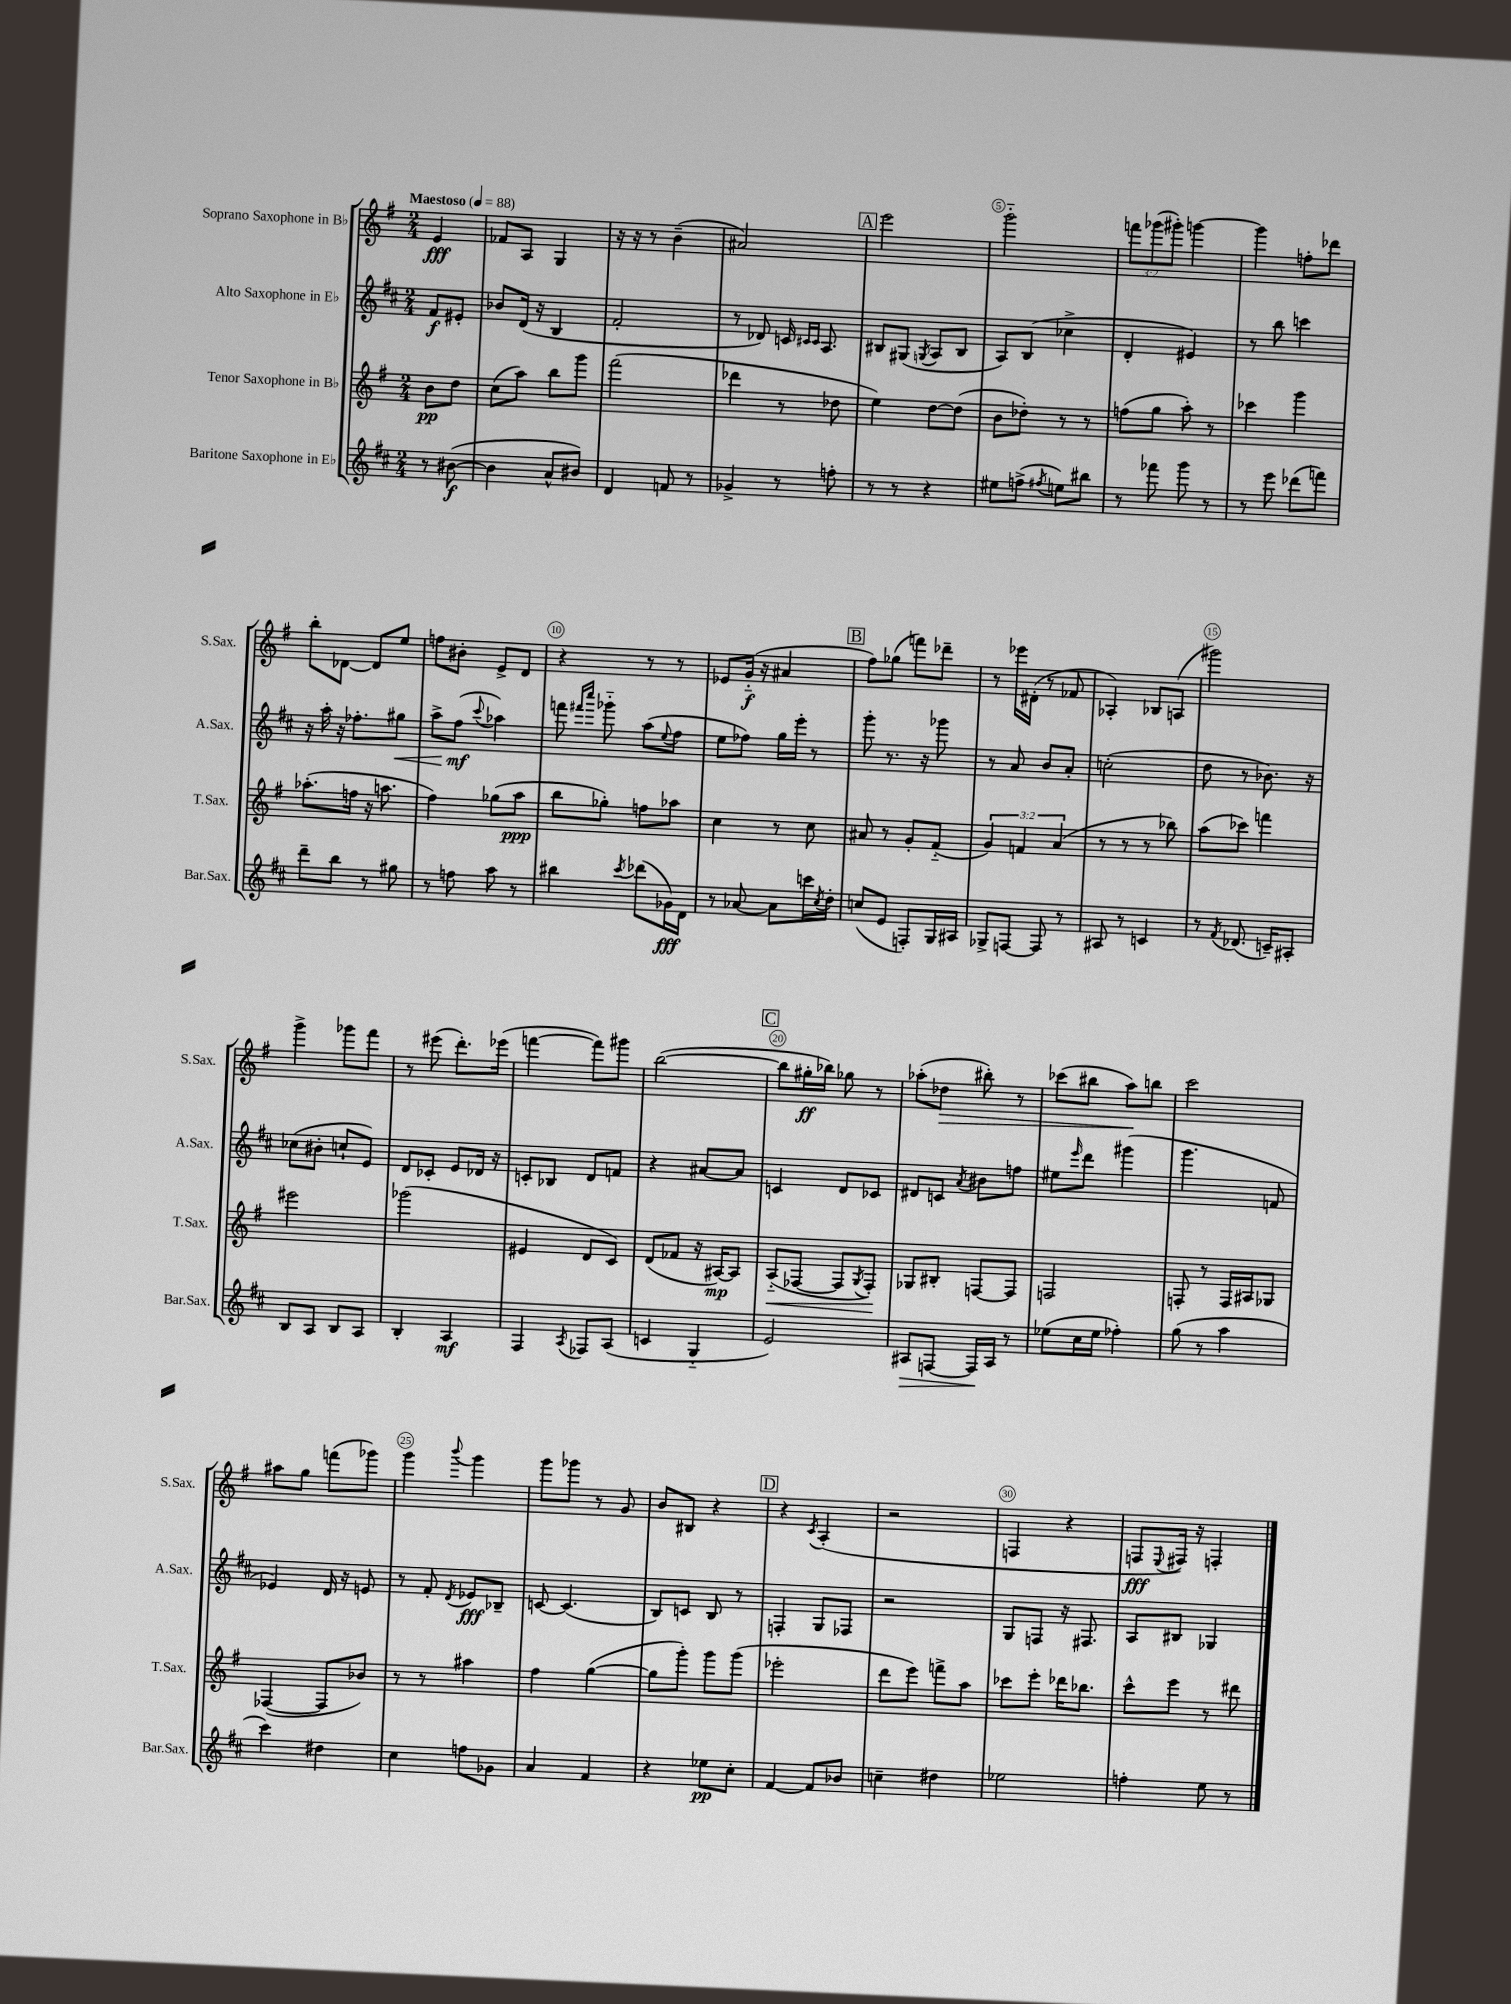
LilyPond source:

<<
\new StaffGroup <<
\new Staff = "s0" \with { instrumentName = "Soprano Saxophone in Bb" shortInstrumentName = "S.Sax." } {
    \clef treble \key g \major \numericTimeSignature \time 2/4 \override Staff.TupletNumber.text = #tuplet-number::calc-fraction-text \partial 4 \tempo "Maestoso" 4 = 88
    e'4\fff |
    fes'8 a8 g4 |
    r16 r16 r8 b'4--( |
    ais'2) |
    \mark \markup { \box "A" } e'''2 |
    g'''2-_ |
    \tuplet 3/2 { f'''8 ges'''8( gis'''8-.) } g'''4~ |
    g'''4 f''8-. des'''8 |
    b''8-. des'8~ des'8 e''8 |
    f''8 bis'8-. e'8-> d'8 |
    r4 r8 r8 |
    ees'8 g'16-_\f( r16 ais'4 |
    \mark \markup { \box "B" } fis''8) ges''8( f'''8) des'''8-- |
    r8 ees'''16 dis'16-.( r8 fes'8 |
    aes4-.) bes8 a8( |
    gis'''2) |
    g'''4-> ges'''8 fis'''8 |
    r8 eis'''8( d'''8.-.) ees'''16( |
    f'''4~ f'''8) gis'''8 |
    b''2~( |
    \mark \markup { \box "C" } b''8 gis''16-.\ff bes''16) ges''8 r8 |
    aes''8-.( des''8\> bis''8-.) r8 |
    ces'''8( bis''8 a''8\!) b''8 |
    c'''2 |
    ais''8 g''8 f'''8( ges'''8) |
    g'''4 \appoggiatura { b'''8 } g'''4 |
    g'''8 ges'''8 r8 g'8 |
    b'8 bis8 r4 |
    \mark \markup { \box "D" } r4 \acciaccatura { c'8 } a4-.( |
    r2 |
    f4 r4 |
    f8\fff \appoggiatura { e8 } fis16) r16 f4-. \bar "|." |
}
\new Staff = "s1" \with { instrumentName = "Alto Saxophone in Eb" shortInstrumentName = "A.Sax." } {
    \clef treble \key d \major \numericTimeSignature \time 2/4 \partial 4
    fis'8\f eis'8-. |
    bes'8 d'16( r16 b4 |
    fis'2-. |
    r8 des'8) c'16 \grace { cis'16 cis'16 } a8. |
    \mark \markup { \box "A" } bis8 gis8( \acciaccatura { g8 } a8 bis8 |
    a8) b8( ces''4-> |
    d'4-. eis'4) |
    r8 b''8 c'''4 |
    r16 a''16-. r16 fes''8.-. gis''8\< |
    a''8-> fis''8\mf\!( \appoggiatura { cis'''8 } aes''4) |
    f'''8 \grace { fis'''16 cis''''16 } ges'''8-_ a''8( \appoggiatura { e''8 } fis''8 |
    e''8 fes''8) g''16 e'''16-. r8 |
    \mark \markup { \box "B" } g'''8-. r8. r16 ges'''8 |
    r8 a'8 b'8 a'8-. |
    c''2-.( |
    d''8 r8 bes'8.) r16 |
    ces''8( bis'8-. c''8-! e'8) |
    d'8 ces'8-. e'8 des'16 r16 |
    c'8-. bes8 d'8 f'8 |
    r4 ais'8~ ais'8 |
    \mark \markup { \box "C" } c'4 d'8 ces'8 |
    dis'8 c'8 \acciaccatura { a'8 } bis'8 f''8 |
    eis''8 \grace { e'''16 } d'''8 gis'''4( |
    g'''4. f'8 |
    ees'4) d'16 r16 e'8 |
    r8 fis'8-. \acciaccatura { d'8 } ees'8\fff bes8-- |
    c'8~ c'4.( |
    b8) c'8 b8 r8 |
    \mark \markup { \box "D" } f4-. g8 fes8 |
    r2 |
    g8 f8 r16 fis8. |
    a8 bis8 ges4 \bar "|." |
}
\new Staff = "s2" \with { instrumentName = "Tenor Saxophone in Bb" shortInstrumentName = "T.Sax." } {
    \clef treble \key g \major \numericTimeSignature \time 2/4 \override Staff.TupletNumber.text = #tuplet-number::calc-fraction-text \partial 4
    b'8\pp d''8 |
    c''8( a''8) b''8 g'''8 |
    fis'''2( |
    des'''4 r8 des''8 |
    \mark \markup { \box "A" } e''4) d''8~ d''8( |
    b'8 des''8-.) r8 r8 |
    f''8( g''8 a''8-.) r8 |
    ces'''4 g'''4 |
    aes''8.-.( f''16 r16 a''8. |
    fis''4) ges''8( a''8\ppp |
    b''8 ges''8-.) f''8 aes''8 |
    c''4 r8 c''8 |
    \mark \markup { \box "B" } ais'8 r8 g'8-. fis'8-_( |
    \tuplet 3/2 { g'4) f'4 a'4( } |
    r8 r8 r8 bes''8) |
    a''8( ces'''8) f'''4 |
    eis'''2 |
    ges'''2( |
    eis'4 d'8 c'8) |
    d'8( fes'8 r16 ais16~\mp) ais8 |
    \mark \markup { \box "C" } a8-_\<( fes8~ fes8 \acciaccatura { g8 } fes8-.\!) |
    ges8 bis8-. f8~ f8 |
    f2 |
    f8-. r8 f16 ais16 ges8 |
    fes4~( fes8 bes'8) |
    r8 r8 ais''4 |
    fis''4 g''4~( |
    g''8 g'''8-.) g'''8 g'''8( |
    \mark \markup { \box "D" } ees'''2-. |
    d'''8 e'''8) f'''8-> a''8 |
    ces'''8 e'''8-. des'''16 bes''8. |
    c'''8-^ e'''8 r8 dis'''8 \bar "|." |
}
\new Staff = "s3" \with { instrumentName = "Baritone Saxophone in Eb" shortInstrumentName = "Bar.Sax." } {
    \clef treble \key d \major \numericTimeSignature \time 2/4 \partial 4
    r8 bis'8~\f( |
    bis'4 a'8-^ bis'8) |
    d'4 f'8 r8 |
    ges'4-> r8 f''8-. |
    \mark \markup { \box "A" } r8 r8 r4 |
    eis''8 f''8->( \acciaccatura { fis''8 } e''8) bis''8 |
    r8 fes'''8 g'''8 r8 |
    r8 e'''8 des'''8( f'''8) |
    d'''8-- b''8 r8 gis''8 |
    r8 f''8 a''8 r8 |
    bis''4 \acciaccatura { cis'''8 } des'''8( ges'16\fff) d'16 |
    r8 aes'8~ aes'8 c'''16 \acciaccatura { cis''8 } d''16-. |
    \mark \markup { \box "B" } c''8( e'8 f8-.) g16 ais16 |
    ges8-> f8~ f8 r8 |
    ais8 r8 c'4 |
    r8 \acciaccatura { fis'8 } des'8.( c'16--) ais8-. |
    b8 a8 b8 a8 |
    b4-. a4\mf |
    fis4 \acciaccatura { a8 } fes8 a8( |
    c'4 g4-_ |
    \mark \markup { \box "C" } e'2) |
    ais8\> f8~ f16\! ais16 r8 |
    ees''8( cis''16 ees''16 fes''4-.) |
    g''8( r8 a''4 |
    cis'''4) dis''4 |
    cis''4 f''8 ges'8 |
    a'4 fis'4 |
    r4 ees''8\pp cis''8-. |
    \mark \markup { \box "D" } fis'4~ fis'8 bes'8 |
    c''4-- dis''4 |
    ees''2 |
    f''4-. e''8 r8 \bar "|." |
}
>>
>>
\layout { \context { \Score \override BarNumber.break-visibility = ##(#f #t #t) barNumberVisibility = #(every-nth-bar-number-visible 5) \override BarNumber.stencil = #(make-stencil-circler 0.1 0.3 ly:text-interface::print) } }
